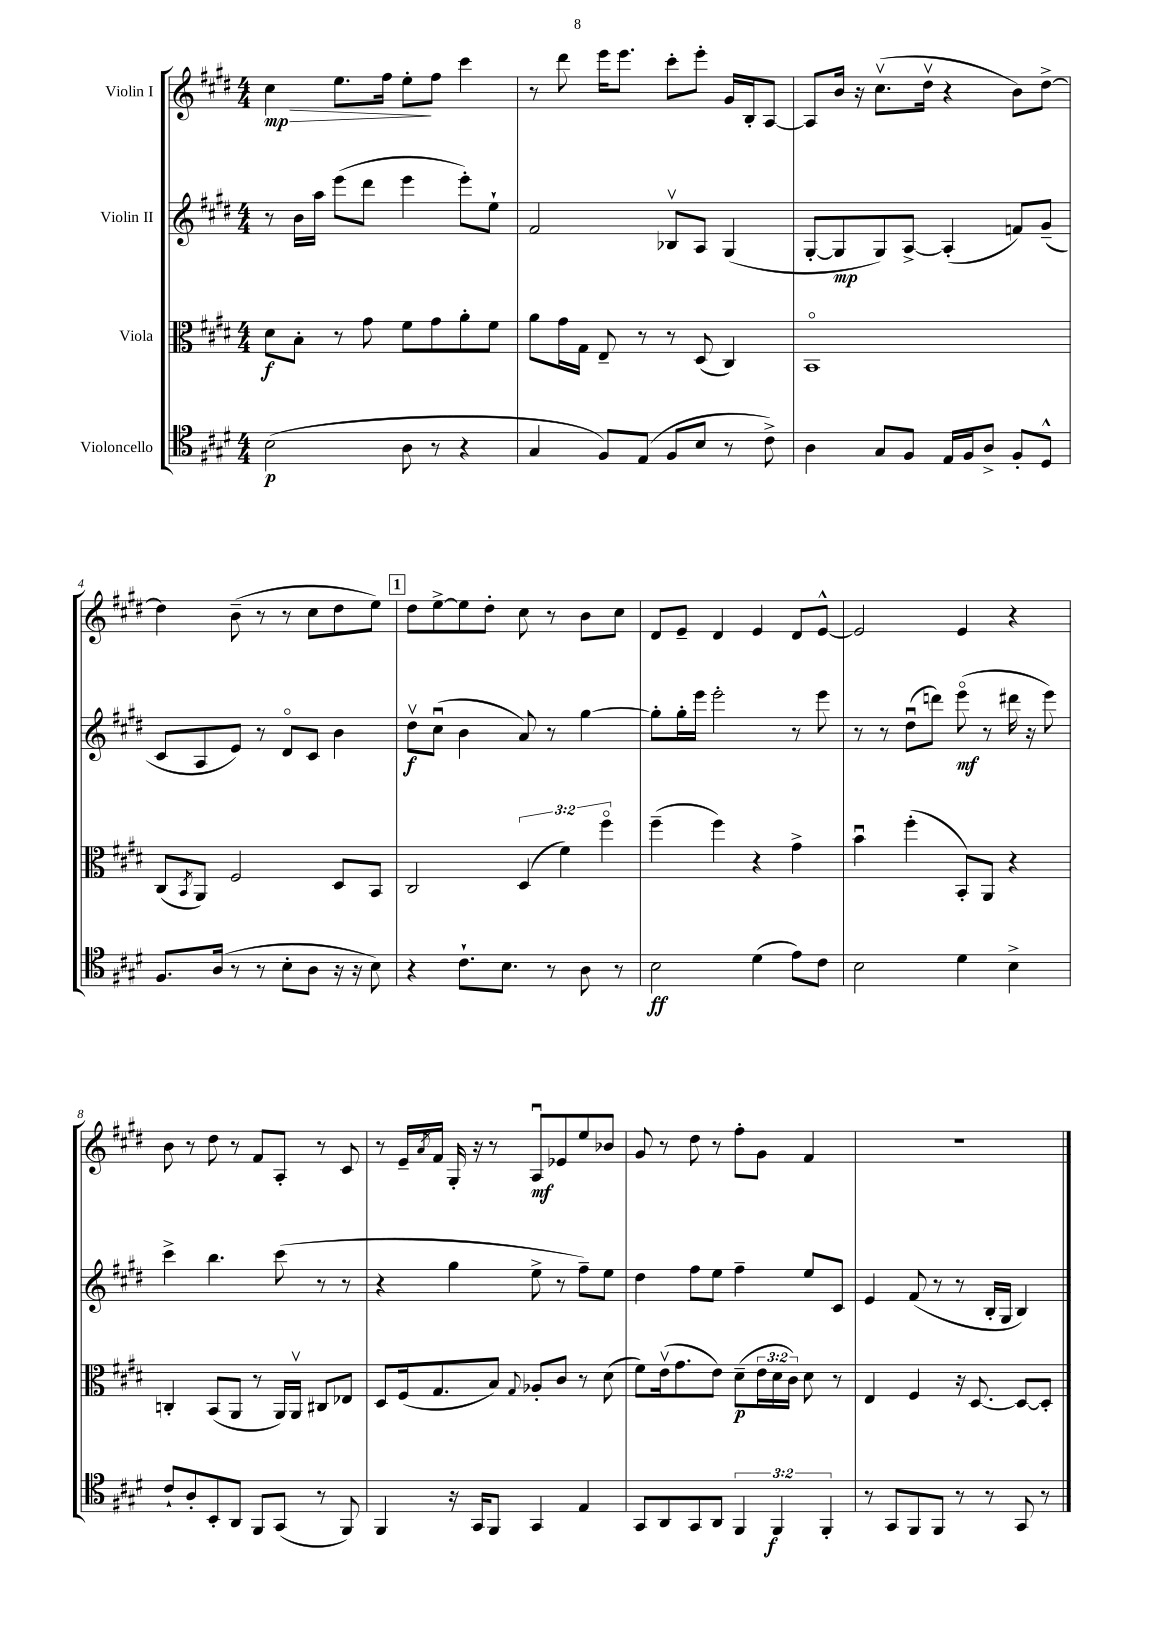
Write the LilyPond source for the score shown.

<<
\new StaffGroup <<
\new Staff = "s0" \with { instrumentName = "Violin I" } {
    \clef treble \key e \major \numericTimeSignature \time 4/4
    cis''4\mp\> e''8. fis''16 e''8-.\! fis''8 cis'''4 |
    r8 dis'''8 e'''16 e'''8. cis'''8-. e'''8-. gis'16 b16-. a8~ |
    a8 b'16 r16 cis''8.\upbow( dis''16\upbow r4 b'8) dis''8~-> |
    dis''4 b'8--( r8 r8 cis''8 dis''8 e''8) |
    \mark \markup { \box "1" } dis''8 e''8~-> e''8 dis''8-. cis''8 r8 b'8 cis''8 |
    dis'8 e'8-- dis'4 e'4 dis'8 e'8~-^ |
    e'2 e'4 r4 |
    b'8 r8 dis''8 r8 fis'8 a8-. r8 cis'8 |
    r8 e'16-- \acciaccatura { a'8 } fis'16 gis16-. r16 r8 a8\downbow\mf ees'8 e''8 bes'8 |
    gis'8 r8 dis''8 r8 fis''8-. gis'8 fis'4 |
    r1 \bar "|." |
}
\new Staff = "s1" \with { instrumentName = "Violin II" } {
    \clef treble \key e \major \numericTimeSignature \time 4/4
    r8 b'16 a''16 e'''8( dis'''8 e'''4 e'''8-.) e''8-! |
    fis'2 bes8\upbow a8 gis4( |
    gis8~-. gis8\mp gis8) a8~-> a4-.( f'8) gis'8--( |
    cis'8 a8 e'8) r8 dis'8\flageolet cis'8 b'4 |
    \mark \markup { \box "1" } dis''8\upbow\f cis''8\downbow( b'4 a'8) r8 gis''4~ |
    gis''8-. gis''16-. e'''16 e'''2-. r8 e'''8 |
    r8 r8 dis''8\downbow( d'''8) e'''8\flageolet\mf( r8 dis'''16 r16 e'''8) |
    cis'''4-> b''4. cis'''8( r8 r8 |
    r4 gis''4 e''8-> r8 fis''8--) e''8 |
    dis''4 fis''8 e''8 fis''4-- e''8 cis'8 |
    e'4 fis'8( r8 r8 b16-. gis16 b4) \bar "|." |
}
\new Staff = "s2" \with { instrumentName = "Viola" } {
    \clef alto \key e \major \numericTimeSignature \time 4/4 \override Staff.TupletNumber.text = #tuplet-number::calc-fraction-text
    dis'8\f b8-. r8 gis'8 fis'8 gis'8 a'8-. fis'8 |
    a'8 gis'16 gis16 e8-- r8 r8 dis8( cis4) |
    b,1\flageolet |
    cis8( \acciaccatura { b,8 } a,8) fis2 dis8 b,8 |
    \mark \markup { \box "1" } cis2 \tuplet 3/2 { dis4( fis'4) fis''4\flageolet } |
    fis''4--( fis''4) r4 gis'4-> |
    b'4\downbow fis''4-.( b,8-.) a,8 r4 |
    c4-. b,8( a,8 r8 a,16) a,16\upbow cis8 ees8 |
    dis8 fis16( gis8. b8) \appoggiatura { gis8 } aes8-. cis'8 r8 dis'8( |
    fis'8) e'16\upbow( gis'8. e'8) dis'8--\p( \tuplet 3/2 { e'16 dis'16 cis'16) } dis'8 r8 |
    e4 fis4 r16 dis8.~ dis8~ dis8-. \bar "|." |
}
\new Staff = "s3" \with { instrumentName = "Violoncello" } {
    \clef tenor \key e \major \numericTimeSignature \time 4/4 \override Staff.TupletNumber.text = #tuplet-number::calc-fraction-text
    b2\p( a8 r8 r4 |
    gis4 fis8) e8( fis8 b8 r8 cis'8->) |
    a4 gis8 fis8 e16 fis16 a8-> fis8-. dis8-^ |
    fis8. a16( r8 r8 b8-. a8 r16 r16 b8) |
    \mark \markup { \box "1" } r4 cis'8.-! b8. r8 a8 r8 |
    b2\ff dis'4( e'8) cis'8 |
    b2 dis'4 b4-> |
    cis'8-! a8-. b,8-. a,8 fis,8 gis,8( r8 fis,8) |
    fis,4 r16 gis,16 fis,8 gis,4 e4 |
    gis,8 a,8 gis,8 a,8 \tuplet 3/2 { fis,4 fis,4\f fis,4-. } |
    r8 gis,8 fis,8 fis,8 r8 r8 gis,8 r8 \bar "|." |
}
>>
>>
